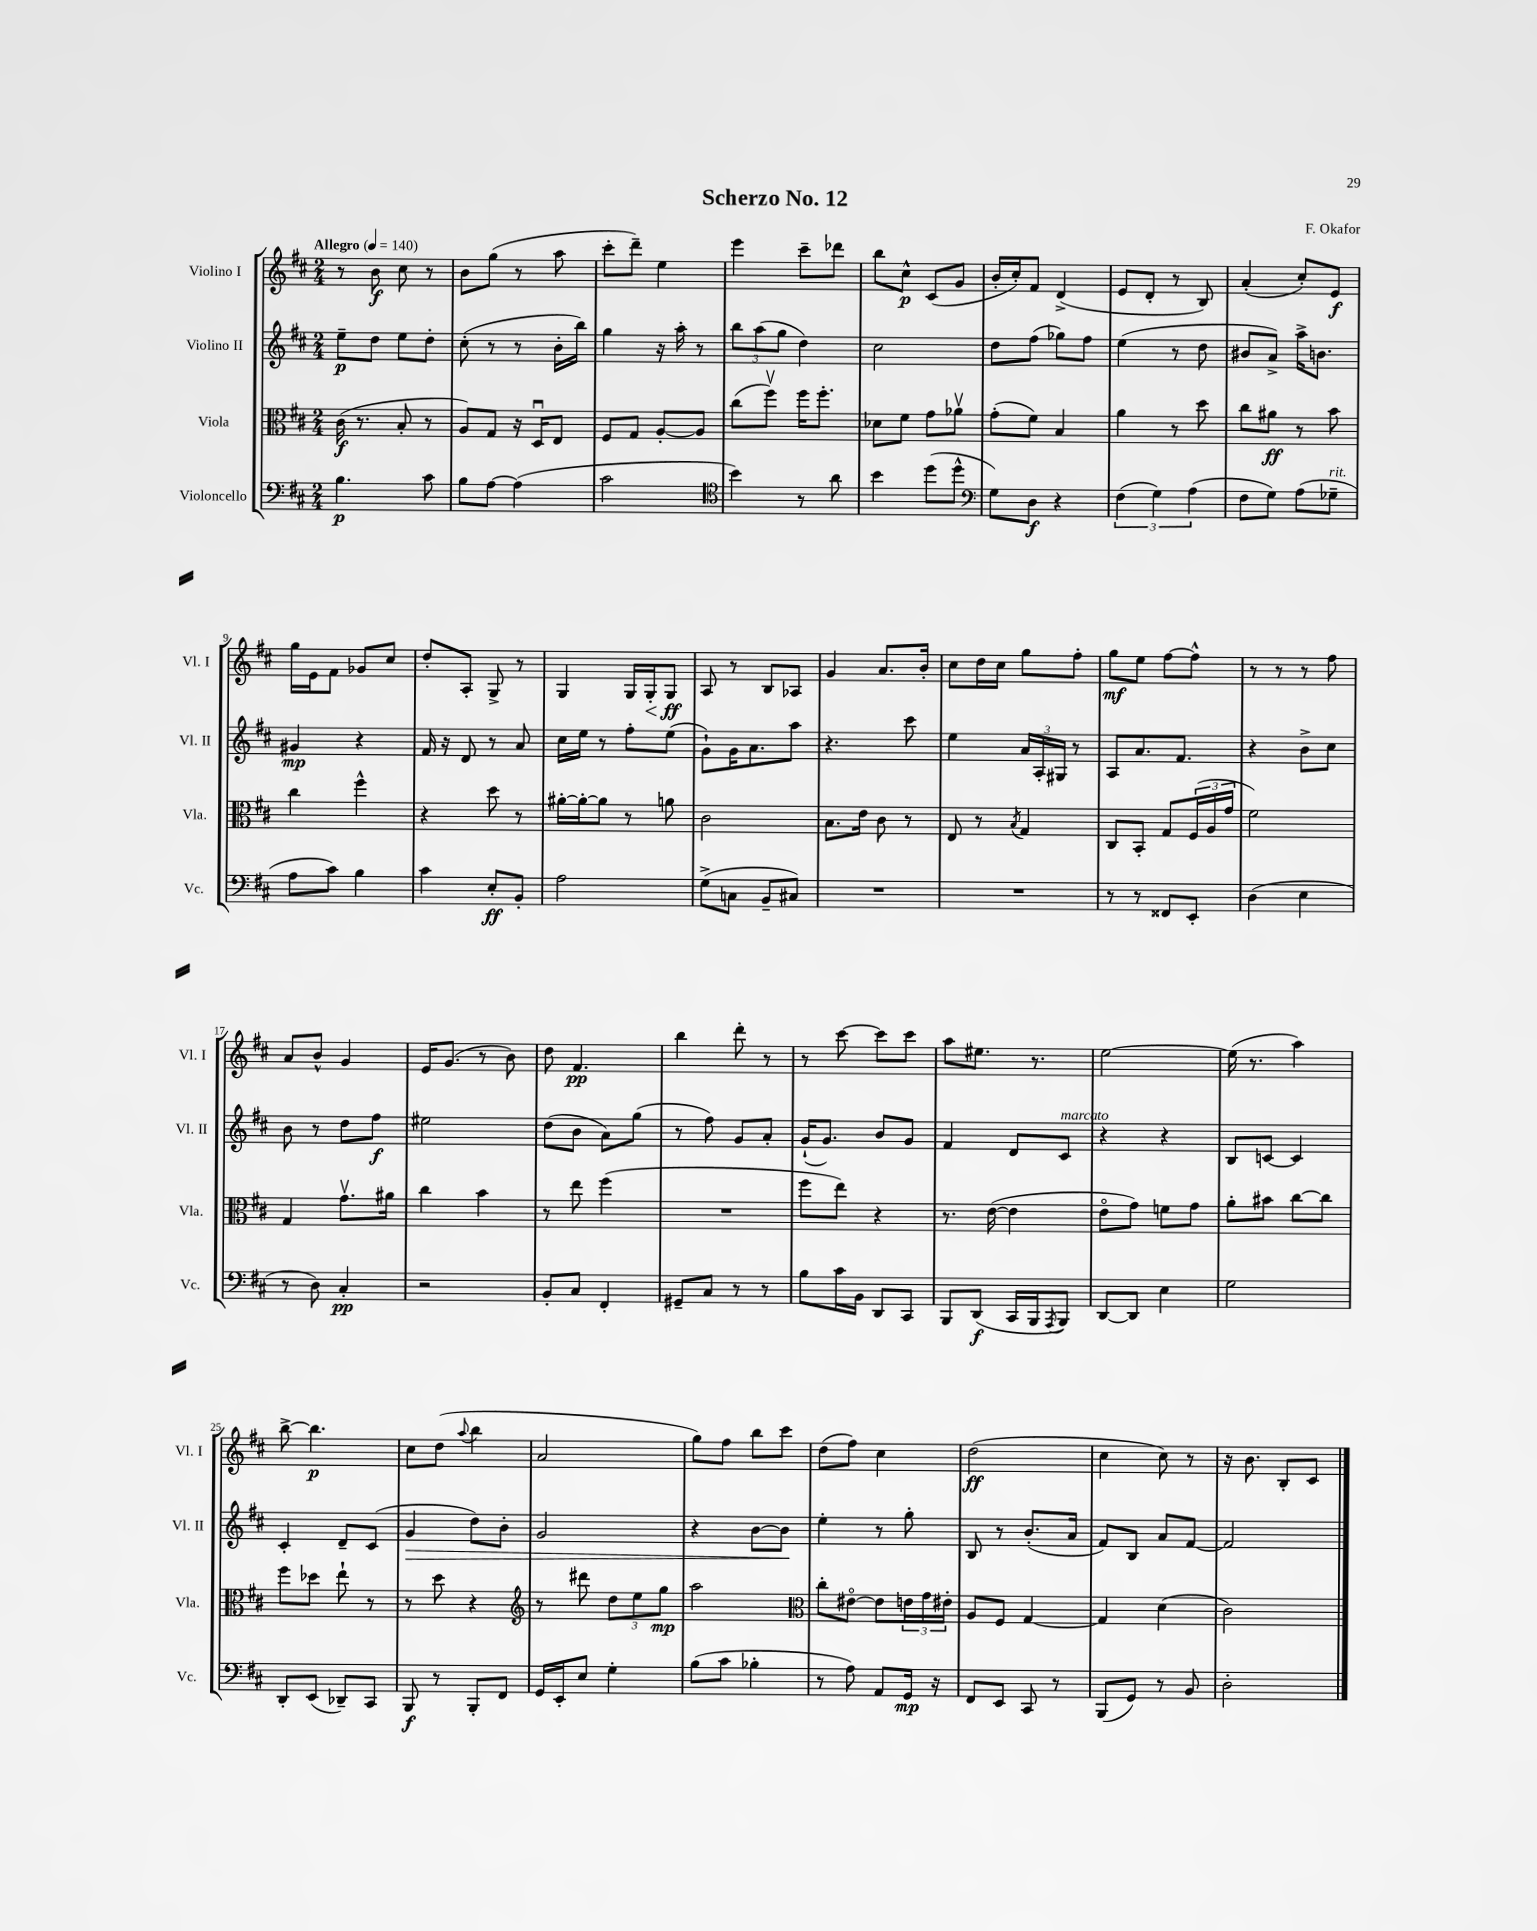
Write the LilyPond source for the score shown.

\header { title = "Scherzo No. 12" composer = "F. Okafor" }
<<
\new StaffGroup <<
\new Staff = "s0" \with { instrumentName = "Violino I" shortInstrumentName = "Vl. I" } {
    \clef treble \key d \major \numericTimeSignature \time 2/4 \tempo "Allegro" 4 = 140
    r8 b'8\f cis''8 r8 |
    b'8 g''8( r8 a''8 |
    cis'''8-. d'''8--) e''4 |
    e'''4 cis'''8-- des'''8 |
    b''8 cis''8-^\p cis'8( g'8 |
    b'16-. cis''16-.) fis'8 d'4->( |
    e'8 d'8-. r8 b8) |
    a'4-.( cis''8-.) e'8\f |
    g''16 e'16 fis'8 ges'8 cis''8 |
    d''8-. a8-. g8-> r8 |
    g4 g16 g16-.\< g8\ff\! |
    a8 r8 b8 aes8 |
    g'4 a'8. b'16-. |
    cis''8 d''16 cis''16 g''8 fis''8-. |
    g''8\mf e''8 fis''8~ fis''8-^ |
    r8 r8 r8 fis''8 |
    a'8 b'8-^ g'4 |
    e'16 g'8.( r8 b'8) |
    d''8 fis'4.\pp |
    b''4 d'''8-. r8 |
    r8 cis'''8~ cis'''8 cis'''8 |
    a''8 eis''8. r8. |
    e''2~ |
    e''16( r8. a''4) |
    b''8~-> b''4.\p |
    cis''8 d''8( \appoggiatura { a''8 } b''4 |
    a'2 |
    g''8) fis''8 b''8 cis'''8 |
    d''8( fis''8) cis''4 |
    d''2\ff( |
    cis''4 cis''8) r8 |
    r16 b'8. b8-. cis'8 \bar "|." |
}
\new Staff = "s1" \with { instrumentName = "Violino II" shortInstrumentName = "Vl. II" } {
    \clef treble \key d \major \numericTimeSignature \time 2/4
    e''8--\p d''8 e''8 d''8-. |
    cis''8-.( r8 r8 b'16-. b''16) |
    g''4 r16 a''16-. r8 |
    \tuplet 3/2 { b''8 a''8( g''8 } d''4) |
    cis''2 |
    d''8 fis''8( ges''8) fis''8 |
    e''4( r8 d''8 |
    bis'8 a'8->) a''16-> b'8. |
    gis'4\mp r4 |
    fis'16 r16 d'8 r8 a'8 |
    cis''16 e''16 r8 fis''8-. e''8( |
    g'8-!) g'16 a'8. a''8 |
    r4. cis'''8 |
    e''4 \tuplet 3/2 { a'16 a16-. gis16 } r8 |
    a8 a'8. fis'8. |
    r4 b'8-> cis''8 |
    b'8 r8 d''8 fis''8\f |
    eis''2 |
    d''8( b'8 a'8) g''8( |
    r8 fis''8) g'8 a'8-. |
    g'16-!( g'8.) b'8 g'8 |
    fis'4 d'8 cis'8^\markup { \italic "marcato" } |
    r4 r4 |
    b8 c'8~ c'4 |
    cis'4-. d'8-- cis'8( |
    g'4\> d''8) b'8-. |
    g'2 |
    r4 b'8~ b'8\! |
    e''4-. r8 g''8-. |
    b8 r8 b'8.-.( a'16 |
    fis'8) b8 a'8 fis'8~ |
    fis'2 \bar "|." |
}
\new Staff = "s2" \with { instrumentName = "Viola" shortInstrumentName = "Vla." } {
    \clef alto \key d \major \numericTimeSignature \time 2/4
    cis'16\f( r8. b8-. r8 |
    a8) g8 r16 d16\downbow e8 |
    fis8 g8 a8~-. a8 |
    cis''8( fis''8\upbow) fis''16 fis''8.-. |
    des'8 fis'8 g'8 aes'8\upbow |
    g'8-.( fis'8) b4 |
    a'4 r8 d''8 |
    cis''8 ais'8\ff r8 b'8 |
    cis''4 fis''4-^ |
    r4 d''8 r8 |
    ais'16~-. ais'16~-. ais'8 r8 a'8 |
    cis'2 |
    b8. e'16 cis'8 r8 |
    e8 r8 \acciaccatura { b8 } g4 |
    cis8 b,8-. g8 \tuplet 3/2 { fis16( a16 g'16 } |
    fis'2) |
    g4 g'8.\upbow ais'16 |
    cis''4 b'4 |
    r8 e''8 fis''4( |
    R2 |
    fis''8 e''8) r4 |
    r8. e'16~( e'4 |
    e'8\flageolet g'8) f'8 g'8 |
    a'8-. bis'8 cis''8~ cis''8 |
    fis''8 des''8 e''8-! r8 |
    r8 d''8 r4 |
    \clef treble r8 dis'''8 \tuplet 3/2 { d''8 e''8 g''8\mp } |
    a''2 |
    \clef alto cis''8-. eis'8~\flageolet eis'8 \tuplet 3/2 { e'16 g'16 eis'16-. } |
    a8 fis8 g4~ |
    g4 d'4( |
    cis'2) \bar "|." |
}
\new Staff = "s3" \with { instrumentName = "Violoncello" shortInstrumentName = "Vc." } {
    \clef bass \key d \major \numericTimeSignature \time 2/4
    b4.\p cis'8 |
    b8 a8~ a4( |
    cis'2 |
    \clef tenor b'4) r8 a'8 |
    b'4 d''8( d''8-^ |
    \clef bass g8) d8\f r4 |
    \tuplet 3/2 { fis4( g4) a4( } |
    fis8 g8) a8( ges8--^\markup { \italic "rit." } |
    a8 cis'8) b4 |
    cis'4 e8-.\ff b,8-. |
    a2 |
    g8->( c8 b,8-- cis8) |
    R2 |
    R2 |
    r8 r8 fisis,8 e,8-. |
    d4( e4 |
    r8 d8) cis4-.\pp |
    r2 |
    b,8-. cis8 fis,4-. |
    gis,8-- cis8 r8 r8 |
    b8 cis'16 b,16 d,8 cis,8 |
    b,,8 d,8\f( cis,16 b,,16 \acciaccatura { a,,8 } b,,8) |
    d,8~ d,8 e4 |
    g2 |
    d,8-. e,8( des,8--) cis,8 |
    b,,8\f r8 b,,8-. fis,8 |
    g,16 e,16-. e8 g4-. |
    b8( cis'8 bes4-. |
    r8 a8) a,8 g,16\mp r16 |
    fis,8 e,8 cis,8 r8 |
    b,,8( g,8) r8 b,8 |
    d2-. \bar "|." |
}
>>
>>
